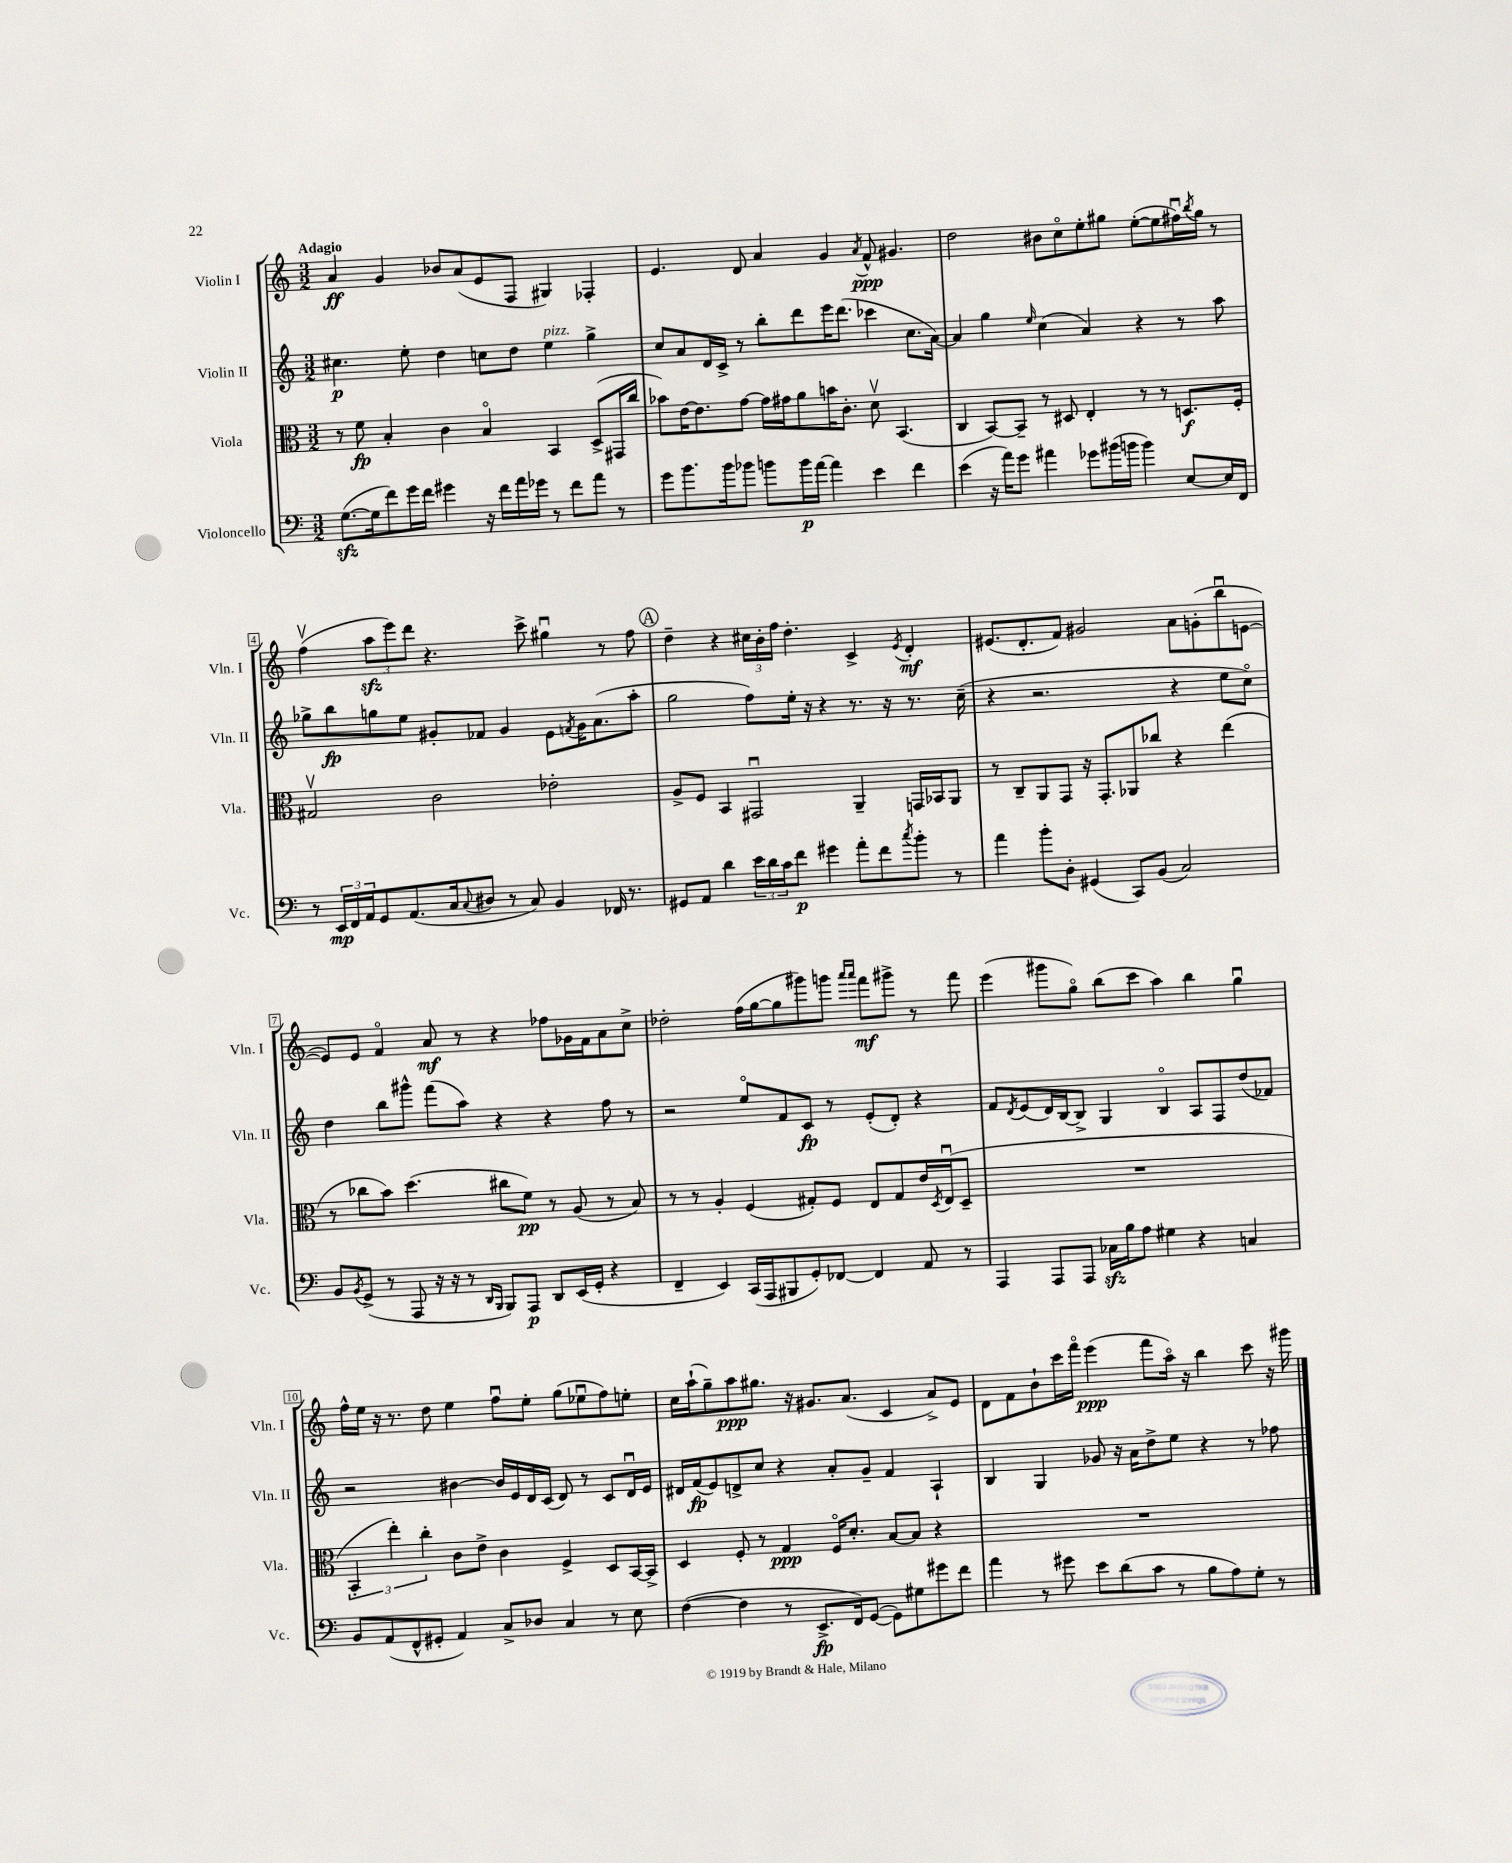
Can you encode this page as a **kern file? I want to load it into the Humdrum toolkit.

**kern	**dynam	**kern	**dynam	**kern	**dynam	**kern	**dynam
*part4	*part4	*part3	*part3	*part2	*part2	*part1	*part1
*staff4	*staff4	*staff3	*staff3	*staff2	*staff2	*staff1	*staff1
*I"Violoncello	*	*I"Viola	*	*I"Violin II	*	*I"Violin I	*
*I'Vc.	*	*I'Vla.	*	*I'Vln. II	*	*I'Vln. I	*
*clefF4	*	*clefC3	*	*clefG2	*	*clefG2	*
*k[]	*	*k[]	*	*k[]	*	*k[]	*
*M3/2	*	*M3/2	*	*M3/2	*	*M3/2	*
=1	=1	=1	=1	=1	=1	=1	=1
!	!	!	!	!	!	!LO:TX:a:B:t=Adagio	!
([8.Gzz\L	.	8r	.	4.cc#X\	p	4a/	ff
.	.	8f\	fp	.	.	.	.
16G\k]	.	.	.	.	.	.	.
8f\)	.	4B'/	.	.	.	4g/	.
16g\L	.	.	.	8ee'\	.	.	.
16f\JJ	.	.	.	.	.	.	.
4g#X\	.	4c\	.	4dd\	.	8b-X/L	.
.	.	.	.	.	.	(8a/	.
16r	.	4B/	.	8ccn\L	.	8e/	.
16f\LL	.	.	.	.	.	.	.
16a\	.	.	.	8dd\J	.	8F/J	.
16g-X\JJ	.	.	.	.	.	.	.
!	!	!	!	!LO:TX:a:i:t=pizz.	!	!	!
8r	.	4BB/	.	4ee\	.	4G#X/)	.
8f\L	.	.	.	.	.	.	.
8a\J	.	(8D^/L	.	4gg^\	.	4F-X'/	.
8r	.	16GG#X/L	.	.	.	.	.
.	.	16cc/JJ	.	.	.	.	.
=2	=2	=2	=2	=2	=2	=2	=2
8g\L	.	8b-X\L)	.	8cc/L	.	4.e/	.
8.b\	.	[16e\K	.	8a/	.	.	.
.	.	8.e\]	.	.	.	.	.
.	.	.	.	16d/L	.	.	.
16b\k	.	.	.	16c^/JJ	.	.	.
8b-X\J	.	[8g\J	.	8r	.	8d/	.
8bn\L	.	16g\LL]	.	8bb'\L	.	4a/	.
.	.	16g#X\J	.	.	.	.	.
16b\L	p	8a\	.	8ddd\	.	.	.
[16a\JJ	.	.	.	.	.	.	.
4a\]	.	16bn\K	.	16eee\K	.	4g/	.
.	.	8.c'\J	.	(8.ddd\J	.	.	.
.	.	.	.	.	.	8qa/	.
4e\	.	8dv\	.	4ccc-X\	.	8f^^/	ppp
.	.	(4.BB/	.	.	.	4.g#X/	.
4f\	.	.	.	8.cc\L	.	.	.
.	.	.	.	[16a\Jk)	.	.	.
=3	=3	=3	=3	=3	=3	=3	=3
(4e\	.	4C/	.	4a/]	.	2dd\	.
16r	.	[8BB/L)	.	4gg\	.	.	.
16a\KL)	.	.	.	.	.	.	.
8g\J	.	8BB~/J]	.	.	.	.	.
.	.	.	.	16qqee/	.	.	.
4a#X\	.	8r	.	(4cc\	.	8b#X\L	.
.	.	8D#X/	.	.	.	8cc\	.
8g-X\L	.	4E'/	.	4a/)	.	8ee'\	.
(16b#X\L	.	.	.	.	.	8gg#X\J	.
16bn\JJ	.	.	.	.	.	.	.
4b\)	.	8r	.	4r	.	([8ee'\L	.
.	.	8r	.	.	.	8ee\]	.
[8E/L	.	8.Dn/L	f	8r	.	16ff#Xu\L)	.
.	.	.	.	.	.	8qbb/	.
.	.	.	.	.	.	16gg#\JJ	.
16E/L]	.	.	.	8aa\	.	8r	.
16FF/JJ	.	16F'/Jk	.	.	.	.	.
!!LO:LB:g=z
=4	=4	=4	=4	=4	=4	=4	=4
8r	.	2G#Xv/	.	8gg-X^\L	.	(4ffv\	.
24EE/LL	mp	.	.	8bb\	fp	.	.
24FF/	.	.	.	.	.	.	.
24AA/J	.	.	.	.	.	.	.
8GG/	.	.	.	8ggn\	.	12aazz\L	.
.	.	.	.	.	.	12eee\)	.
(8.AA/	.	.	.	8ee\J	.	.	.
.	.	.	.	.	.	12ddd\J	.
.	.	2c\	.	8g#X'/L	.	4.r	.
16C/k	.	.	.	.	.	.	.
8qqC/	.	.	.	.	.	.	.
8D#X/J	.	.	.	8f-X/J	.	.	.
8r	.	.	.	4g#/	.	.	.
8C/)	.	.	.	.	.	8ccc^\	.
4BB/	.	2e-X'\	.	8e\L	.	4gg#Xu\	.
.	.	.	.	8qfn/	.	.	.
.	.	.	.	16g#\K	.	.	.
.	.	.	.	(8.a\	.	.	.
16FF-X/	.	.	.	.	.	8r	.
8.r	.	.	.	.	.	.	.
.	.	.	.	8aa'\J	.	8ff\	.
!!LO:REH:place=s1:t=A
=5	=5	=5	=5	=5	=5	=5	=5
8GG#X/L	.	8A^/L	.	2gg\	.	4dd~\	.
8AA/J	.	8F/J	.	.	.	.	.
4d\	.	4BB/	.	.	.	4r	.
24e\LL	.	2GG#Xu/	.	8ff\L)	.	24cc#X\LL	.
24d\	.	.	.	.	.	24b'\	.
24c\J	.	.	.	.	.	24ff\JJ	.
8f\J	p	.	.	16ee'\Jk	.	4.dd'\	.
.	.	.	.	16r	.	.	.
4g#X\	.	.	.	4r	.	.	.
8a'\L	.	4AA~/	.	8.r	.	4c^/	.
8f\	.	.	.	.	.	.	.
.	.	.	.	16r	.	.	.
8qcc/	.	.	.	.	.	8qe/	.
8b'\J	.	16GGn/LL	.	8.r	.	4d'/	mf
.	.	16BB-X/J	.	.	.	.	.
8r	.	8AA/J	.	.	.	.	.
.	.	.	.	(16cc~\	.	.	.
=6	=6	=6	=6	=6	=6	=6	=6
4a\	.	8r	.	4r	.	(8.e#X/L	.
.	.	8C~/L	.	.	.	.	.
.	.	.	.	.	.	8.d'/	.
8b'\L	.	8AA/	.	2.r	.	.	.
8D'\J	.	8GG/J	.	.	.	8f/J)	.
(4GG#X/	.	16r	.	.	.	2g#X/	.
.	.	8.GG'/L	.	.	.	.	.
8CC/L)	.	8AA-X/	.	.	.	.	.
(8BB/J	.	8cc-X/J	.	.	.	.	.
2C/)	.	4r	.	4r	.	8a\L	.
.	.	.	.	.	.	(8gn'\	.
.	.	(4ee\	.	8ee\L	.	8bbu\	.
.	.	.	.	8cc\J)	.	[8en\J	.
!!LO:LB:g=z
=7	=7	=7	=7	=7	=7	=7	=7
8BB/L	.	8r	.	4dd\	.	8e/L])	.
8qBB/	.	.	.	.	.	.	.
(8GG^/J	.	8cc-X\L	.	.	.	8e/J	.
8r	.	8b\J)	.	8bb\L	.	4f/	.
8AAA/	.	(4.dd\	.	8ggg#X^^\J	.	.	.
16r	.	.	.	(8fff\L	.	8a/	mf
16r	.	.	.	.	.	.	.
8r	.	.	.	8aa\J)	.	8r	.
16qqDD/LL	.	.	.	.	.	.	.
16qqBBB/JJ	.	.	.	.	.	.	.
8BBB/L)	.	8cc#X\L	.	4r	.	4r	.
8AAA/J	p	8f\J)	pp	.	.	.	.
8DD/L	.	8r	.	4r	.	8ff-X\L	.
(16EE/L	.	(8A/	.	.	.	16g-X\L	.
16GG'/JJ	.	.	.	.	.	16f\J	.
4r	.	8r	.	8ff\	.	8a\	.
.	.	8B/)	.	8r	.	8cc^\J	.
=8	=8	=8	=8	=8	=8	=8	=8
4FF~/	.	8r	.	2r	.	2dd-X'\	.
.	.	8r	.	.	.	.	.
4EE/)	.	4A'/	.	.	.	.	.
(16CC/LL	.	(4F/	.	8ee/L	.	(16ff\LL	.
16AAA/J	.	.	.	.	.	[16gg\J	.
8BBB#X/	.	.	.	8f/	.	8gg\]	.
8GG'/)	.	8G#X'/L)	.	8c/J	fp	8ggg#X\)	.
[8FF-X/J	.	8F/J	.	8r	.	8gggn\J	.
.	.	.	.	.	.	16qqaaa/LL	.
.	.	.	.	.	.	16qqaaa/JJ	.
4FF-/]	.	8E/L	.	(8e'/L	.	8fff\L	mf
.	.	8G#/	.	8d'/J)	.	8ggg#X^\J	.
8AA/	.	16e/L	.	4r	.	8r	.
.	.	8qD/	.	.	.	.	.
.	.	(16Eu/J	.	.	.	.	.
8r	.	8D~/J	.	.	.	8fff\	.
=9	=9	=9	=9	=9	=9	=9	=9
4AAA/	.	1.r	.	8f/L	.	(4eee\	.
.	.	.	.	8qd/	.	.	.
.	.	.	.	(8e/	.	.	.
8AAA/L	.	.	.	16d/L)	.	8ggg#X\L	.
.	.	.	.	[16B/J	.	.	.
8AAA/J	.	.	.	8B^/J]	.	8gg\J)	.
16C-Xzz\LL	.	.	.	4G/	.	(8bb\L	.
16B\J	.	.	.	.	.	.	.
8A\J	.	.	.	.	.	8ccc\J	.
4G#X\	.	.	.	4B/	.	4aa\)	.
4r	.	.	.	8A/L	.	4bb\	.
.	.	.	.	8F/	.	.	.
4Cn/	.	.	.	(8dd/	.	4ggu\	.
.	.	.	.	8f-X/J)	.	.	.
!!LO:LB:g=z
=10	=10	=10	=10	=10	=10	=10	=10
8BB/L	.	6BB'/	.	2r	.	16ff^^\LL	.
.	.	.	.	.	.	16ee\JJ	.
(8AA/	.	.	.	.	.	16r	.
.	.	6ee'\)	.	.	.	.	.
.	.	.	.	.	.	8.r	.
8FF^^/	.	.	.	.	.	.	.
.	.	6cc'\	.	.	.	.	.
8GG#X'/J	.	.	.	.	.	8dd\	.
4AA/)	.	8c\L	.	[4b#X\	.	4ee\	.
.	.	8e^\J	.	.	.	.	.
8C^/L	.	4c\	.	16b#/LL]	.	8ffu\L	.
.	.	.	.	16e/	.	.	.
8D-X/J	.	.	.	16d/	.	8ee'\J	.
.	.	.	.	(16c/JJ	.	.	.
4C/	.	4F^/	.	8d/)	.	(8gg\L	.
.	.	.	.	8r	.	8ee-Xu\	.
8r	.	8D/L	.	8c/L	.	8ff\)	.
8E\	.	[16BB/L	.	16du/L	.	8een'\J	.
.	.	16BB^/JJ]	.	16e/JJ	.	.	.
=11	=11	=11	=11	=11	=11	=11	=11
([4F\	.	4D/	.	16d#X/LL	.	16cc\LL	.
.	.	.	.	(16f/J	fp	(16aa`\J	.
.	.	.	.	8e/)	.	8gg~\)	.
4F\]	.	8F'/	.	8dn^/	.	8aa\	ppp
.	.	8r	.	8cc/J	.	8.gg#X\J	.
8r	.	4G/	ppp	4r	.	.	.
.	.	.	.	.	.	16r	.
8.EE^/L	fp	.	.	.	.	8.g#X/L	.
.	.	16F/KL	.	8a'/L	.	.	.
16FF/k)	.	8.d'/J	.	.	.	(8.a/J	.
([8GG/J	.	.	.	8g~/J	.	.	.
8GG\L])	.	[8B/L	.	4f/	.	4c/	.
8G#X\	.	8B/J]	.	.	.	.	.
8g#X\	.	4r	.	4A`/	.	8a^/L)	.
8f\J	.	.	.	.	.	8e/J	.
=12	=12	=12	=12	=12	=12	=12	=12
4a\	.	1.r	.	4B/	.	8d\L	.
.	.	.	.	.	.	8f\	.
8r	.	.	.	4G/	.	8b`\	.
8g#X\	.	.	.	.	.	16ccc\L	.
.	.	.	.	.	.	16fff\JJ	.
8e\L	.	.	.	8g-X/	.	(4eee\	ppp
(8d\	.	.	.	16r	.	.	.
.	.	.	.	16a\KL	.	.	.
8c\J	.	.	.	8dd^\	.	8fff\L	.
8r	.	.	.	8ee\J	.	16aa\Jk)	.
.	.	.	.	.	.	16r	.
8B\L	.	.	.	4r	.	4bb\	.
8A\)	.	.	.	.	.	.	.
8G'\J	.	.	.	8r	.	8ccc\	.
8r	.	.	.	8ff-X\	.	16r	.
.	.	.	.	.	.	16ggg#X\	.
==	==	==	==	==	==	==	==
*-	*-	*-	*-	*-	*-	*-	*-
